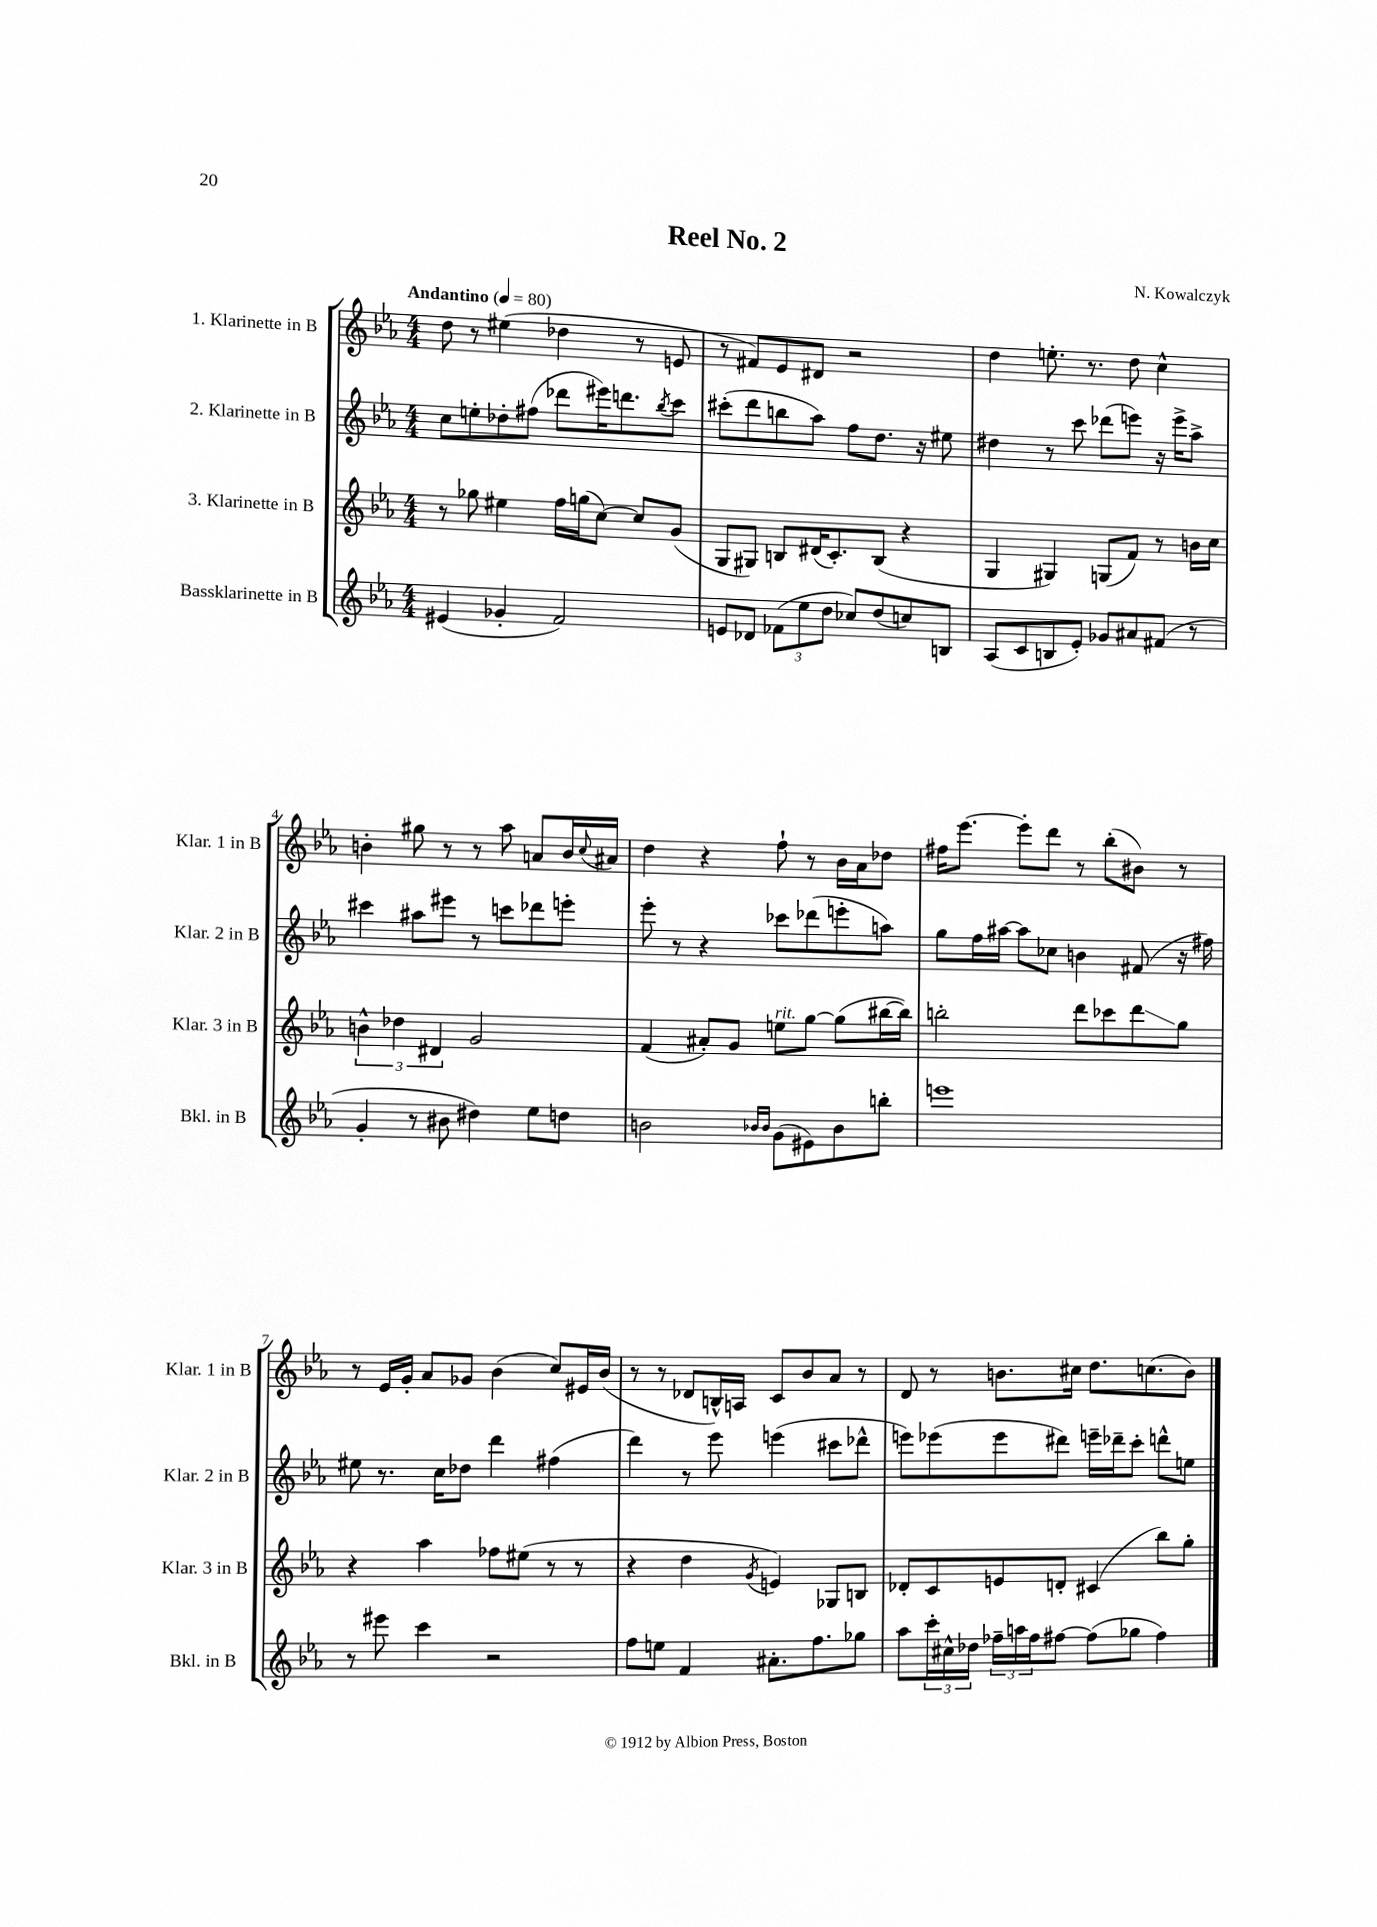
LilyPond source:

\header { title = "Reel No. 2" composer = "N. Kowalczyk" }
<<
\new StaffGroup <<
\new Staff = "s0" \with { instrumentName = "1. Klarinette in B" shortInstrumentName = "Klar. 1 in B" } {
    \clef treble \key ees \major \numericTimeSignature \time 4/4 \tempo "Andantino" 4 = 80
    d''8 r8 eis''4( des''4 r8 e'8 |
    r8 fis'8) ees'8 dis'8 r2 |
    d''4 e''8.-. r8. d''8 c''4-^ |
    b'4-. gis''8 r8 r8 aes''8 a'8 b'16 \appoggiatura { c''8 } ais'16 |
    d''4 r4 f''8-! r8 bes'16 aes'16 des''8 |
    fis''16 ees'''8.~ ees'''8-. d'''8 r8 bes''8-.( bis'8) r8 |
    r8 ees'16 g'16-. aes'8 ges'8 bes'4( c''8) eis'16 bes'16( |
    r8 r8 des'8 b16-^) a16 c'8 bes'8 aes'8 r8 |
    d'8 r8 b'8. cis''16 d''8. c''8.( b'8) \bar "|." |
}
\new Staff = "s1" \with { instrumentName = "2. Klarinette in B" shortInstrumentName = "Klar. 2 in B" } {
    \clef treble \key ees \major \numericTimeSignature \time 4/4
    c''8 e''8-. des''8-. fis''8( des'''8 eis'''16) d'''8. \acciaccatura { bes''8 } c'''8 |
    cis'''8-.( d'''8 b''8 aes''8) f''8 d''8. r16 eis''8 |
    dis''4 r8 c'''8 des'''8( e'''8) r16 e'''16-> aes''8-> |
    cis'''4 ais''8 eis'''8 r8 c'''8 des'''8 e'''8-. |
    ees'''8-. r8 r4 ces'''8 des'''8( e'''8-. a''8) |
    g''8 f''16 ais''16~ ais''8 ces''8 b'4 fis'8( r16 fis''16) |
    eis''8 r8. c''16 des''8 d'''4 fis''4( |
    d'''4) r8 ees'''8 e'''4( cis'''8 des'''8-^ |
    e'''8) ees'''8( ees'''8 dis'''8) e'''16-- des'''16-- c'''8-. d'''8-^ e''8 \bar "|." |
}
\new Staff = "s2" \with { instrumentName = "3. Klarinette in B" shortInstrumentName = "Klar. 3 in B" } {
    \clef treble \key ees \major \numericTimeSignature \time 4/4
    r8 ges''8 eis''4 f''16 g''16( c''8~) c''8 g'8( |
    g8 gis8) b8 dis'16( c'8.-.) b8( r4 |
    g4 gis4) g8( f'8) r8 b'16 c''16 |
    \tuplet 3/2 { b'4-^ des''4 dis'4 } g'2 |
    f'4( ais'8-.) g'8 e''8^\markup { \italic "rit." } g''8~ g''8( bis''16~ bis''16) |
    b''2-. d'''8 ces'''8 d'''8\glissando g''8 |
    r4 aes''4 fes''8 eis''8( r8 r8 |
    r4 d''4 \acciaccatura { g'8 } e'4) ges8 b8 |
    des'8-. c'8 e'8 d'8-. cis'4( bes''8) g''8-. \bar "|." |
}
\new Staff = "s3" \with { instrumentName = "Bassklarinette in B" shortInstrumentName = "Bkl. in B" } {
    \clef treble \key ees \major \numericTimeSignature \time 4/4
    eis'4( ges'4-. f'2) |
    e'8 des'8 \tuplet 3/2 { fes'8( ees''8 d''8 } ces''8) d''8( c''8) b8 |
    aes8( c'8 b8 ees'8-.) ges'8 ais'8 fis'8( r8 |
    g'4-. r8 bis'8 dis''4) ees''8 d''8 |
    b'2 \grace { bes'16 bes'16 } g'8( eis'8) bes'8 b''8-. |
    e'''1 |
    r8 eis'''8 c'''4 r2 |
    f''8 e''8 f'4 ais'8.-. f''8. ges''8 |
    aes''8 \tuplet 3/2 { c'''16-. cis''16-^ des''16 } \tuplet 3/2 { fes''16-- a''16 fes''16 } fis''8~ fis''8( ges''8 fis''4) \bar "|." |
}
>>
>>
